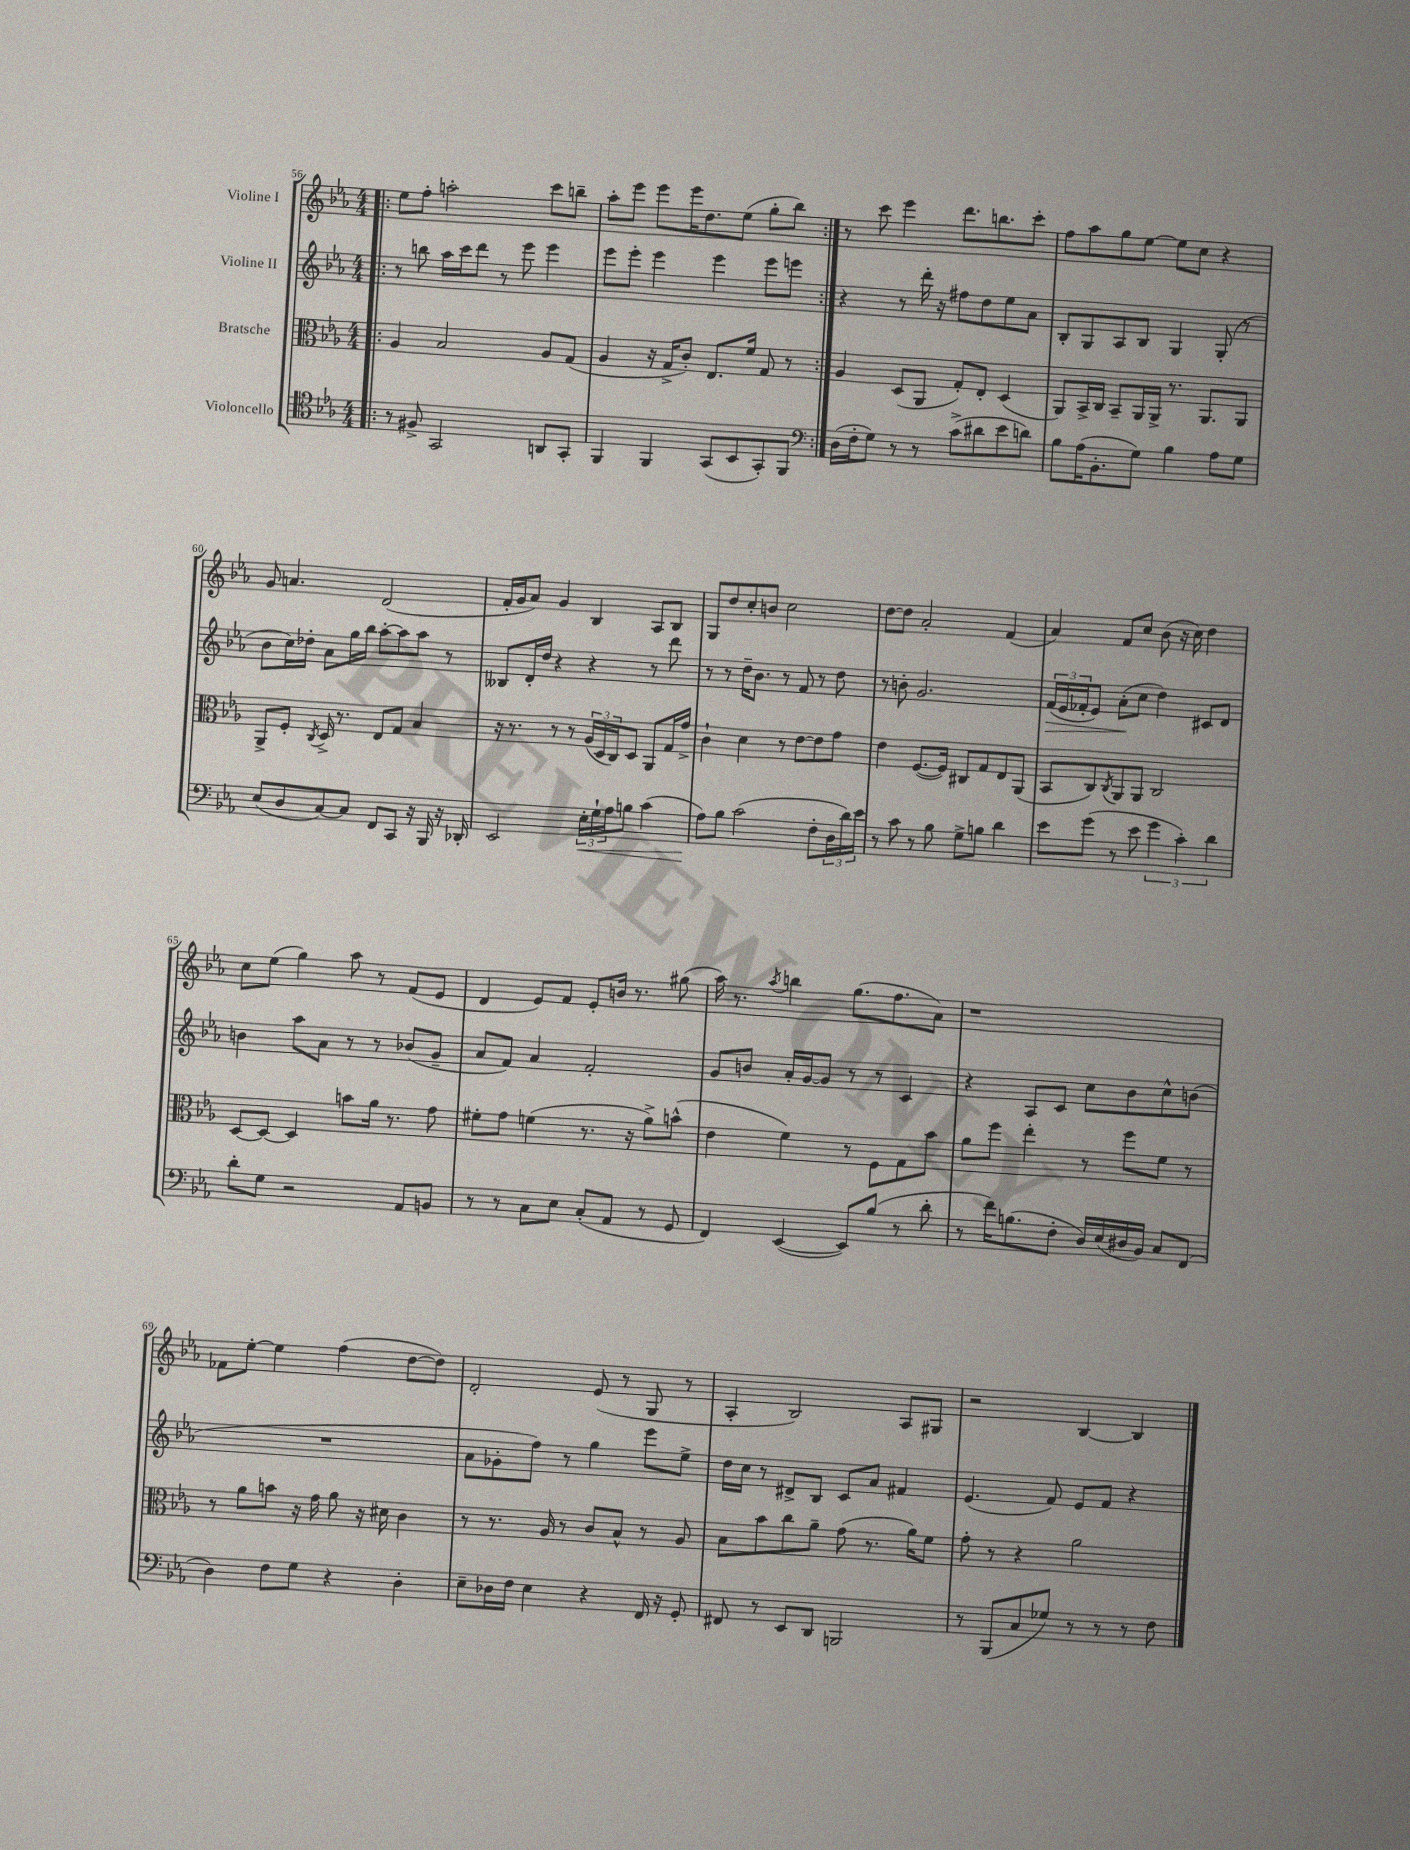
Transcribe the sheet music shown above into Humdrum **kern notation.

**kern	**kern	**kern	**kern
*staff4	*staff3	*staff2	*staff1
*clefC4	*clefC3	*clefG2	*clefG2
*k[b-e-a-]	*k[b-e-a-]	*k[b-e-a-]	*k[b-e-a-]
*M4/4	*M4/4	*M4/4	*M4/4
=!|:	=!|:	=!|:	=!|:
8r	4A-	8r	8ee-
8F#^	.	8bb	8ff'
2GG	2B-	16aa-	2aa'
.	.	16ccc	.
.	.	8ddd	.
.	.	8r	.
.	.	8eee-	.
8AA	8A-	4eee-	8ccc
8GG'	(8G	.	8bb~
=	=	=	=
4FF	4A-	8eee-	8aa-'
.	.	8eee-'	8eee-
4FF	16r	4eee-	8eee-
.	16G^	.	.
.	8c')	.	16eee-
.	.	.	8.dd
(8GG	8.E-	4eee-	.
8BB-	.	.	(8ee-
.	16f	.	.
8GG')	8G	8eee-	8gg'
8FF	8r	8eee	8bb-)
=:|!	=:|!	=:|!	=:|!
*clefF4	*	*	*
(16D	4A-	4r	8r
16F'	.	.	.
8G)	.	.	8ccc
8r	(8D	8r	4eee-
8r	8AA-	16ddd'	.
.	.	16r	.
(8c^	8G')	8ff#	8.ddd
8d#	8E-'	8dd	.
.	.	.	8.bb
8e-	(4D	8ee-	.
8d)	.	8a-	8ccc'
=	=	=	=
8B-	8AA-)	8B-'	8ff
(16A-	16BB-^	8G	8aa-
8.BB-'	16C	.	.
.	8BB-~	8A-	8gg
8G)	16AA-	8B-	[8ee-
.	16AA-^	.	.
4B-	8.r	4G	8ee-]
.	.	.	8cc
.	8.AA-	.	.
8A-	.	(8G'	4r
8G	8AA-	8r	.
=	=	=	=
(8E-	8AA-^	8b-	8g
8D	8F'	16cc)	4.a
.	.	16dd-'	.
.	8qC	.	.
[8C)	16D^	8a-	.
.	8.r	.	.
8C]	.	16gg	.
.	.	16bb-	.
8FF	8E-	[8aa-'	(2d
8CC	8G	8aa-]	.
16r	4B-	8aa-	.
16BBB-	.	.	.
16r	.	8r	.
16DD-'	.	.	.
=	=	=	=
2EE-	16r	8B--	16f'
.	8.r	.	16g
.	.	16d'	8a-)
.	.	16dd	.
.	8r	4r	4g
.	8r	.	.
24E-'	(24A-	4r	4B-
24G`	24D	.	.
24A-	24C)	.	.
8B	8D	.	.
(4c	8AA-	8r	8A-
.	16G	8ddd	8B-
.	16g^	.	.
=	=	=	=
8A-)	4c`	8r	8G
8B-	.	8r	8dd
(2c	4d	16dd~	8cc'
.	.	8.b-	.
.	.	.	8b
.	8r	8r	2cc
.	[8e-	8f	.
8F'	8e-]	8r	.
24D	8g	8dd	.
24d)	.	.	.
24e-	.	.	.
=	=	=	=
8r	4e-	8r	[8dd
8c	.	8b'	8dd]
8r	([8.F	2.g	2a-'
8B-	.	.	.
.	16F])	.	.
8G^	8C#	.	.
8B	8G	.	.
4d	8E-	.	(4f
.	(8AA-	.	.
=	=	=	=
8e-	8BB-	(24f	4a-)
.	.	24e-	.
.	.	24f-'	.
(8g	8C)	8e-)	.
.	8qC	.	.
8r	8AA-	(8a-'	8f
8e-	8AA-	8cc	8cc
6g	2C	4dd)	(8b-
.	.	.	16r
6c')	.	.	.
.	.	.	16cc)
.	.	8c#	4dd
6d	.	.	.
.	.	8d	.
=	=	=	=
8d'	[8D	4b	8cc
8G	8D_	.	(8ee-
2r	4D]	8aa-	4gg)
.	.	8a-	.
.	8b	8r	8aa-
.	16a-	8r	8r
.	8.r	.	.
8AA-	.	(8b-	(8f
8BB	8g	8g~	8e-
=	=	=	=
8r	8f#'	8a-	4d
8r	8g	8f)	.
8C	(4f	4a-	8e-)
8E-	.	.	8f
(8C'	8.r	2f'	8e-'
8AA-	.	.	16b
.	16r	.	8.r
8r	8a-^)	.	.
8GG	(8b^^	.	(8gg#
=	=	=	=
4FF)	4e-	8g	16aa-)
.	.	.	8.r
.	.	8b	.
.	.	.	8qaa-
([4EE-	4f)	16a-'	4bb
.	.	[16g	.
.	.	8g]	.
8EE-])	8r	8r	(8.gg
(8B-	8F	8r	.
.	.	.	8.ff
8r	8G	4c	.
8d'	8b-	.	8a-)
=	=	=	=
8r	8a-	4r	1r
16f)	8ff	.	.
(8.B	.	.	.
.	4ee-'	8A-	.
8F'	.	8c	.
16D)	8r	8cc	.
(16E-	.	.	.
16D#	8ff	8b-	.
16BB-)	.	.	.
8C	8f	8cc^^	.
(8FF	8r	(8b	.
=	=	=	=
4D)	8r	1r	8f-
.	8a-	.	[8ee-'
8F	8b	.	4ee-]
8G	16r	.	.
.	16g	.	.
4r	8a-	.	(4ff
.	16r	.	.
.	16d#	.	.
4D'	4c	.	[8dd
.	.	.	8dd])
=	=	=	=
8E-~	8r	8a-	2d'
16D-	8.r	8g-'	.
16F	.	.	.
4E-	.	8ff)	.
.	16A-	.	.
.	8r	8r	.
4r	8c	4gg	(8e-
.	8B-^^	.	8r
16FF	8r	8eee-	8G
16r	.	.	.
8GG'	8A-	8ee-^	8r
=	=	=	=
8FF#	8B-	16dd	4A-'
.	.	16cc	.
8r	8b-	8r	.
8EE-	8cc	8d#^	2B-)
8DD	8a-~	8B-	.
2BBB	(8g	8c	.
.	8.r	8a-	.
.	.	4f#	8A-
.	16a-)	.	.
.	8f	.	8G#
=	=	=	=
8r	8g'	(4.e-	2r
(8BBB-	8r	.	.
8C	4r	.	.
8G-)	.	8f)	.
8r	2a-	8e-	[4B-
8r	.	8f	.
8r	.	4r	4B-]
8F	.	.	.
==	==	==	==
*-	*-	*-	*-
